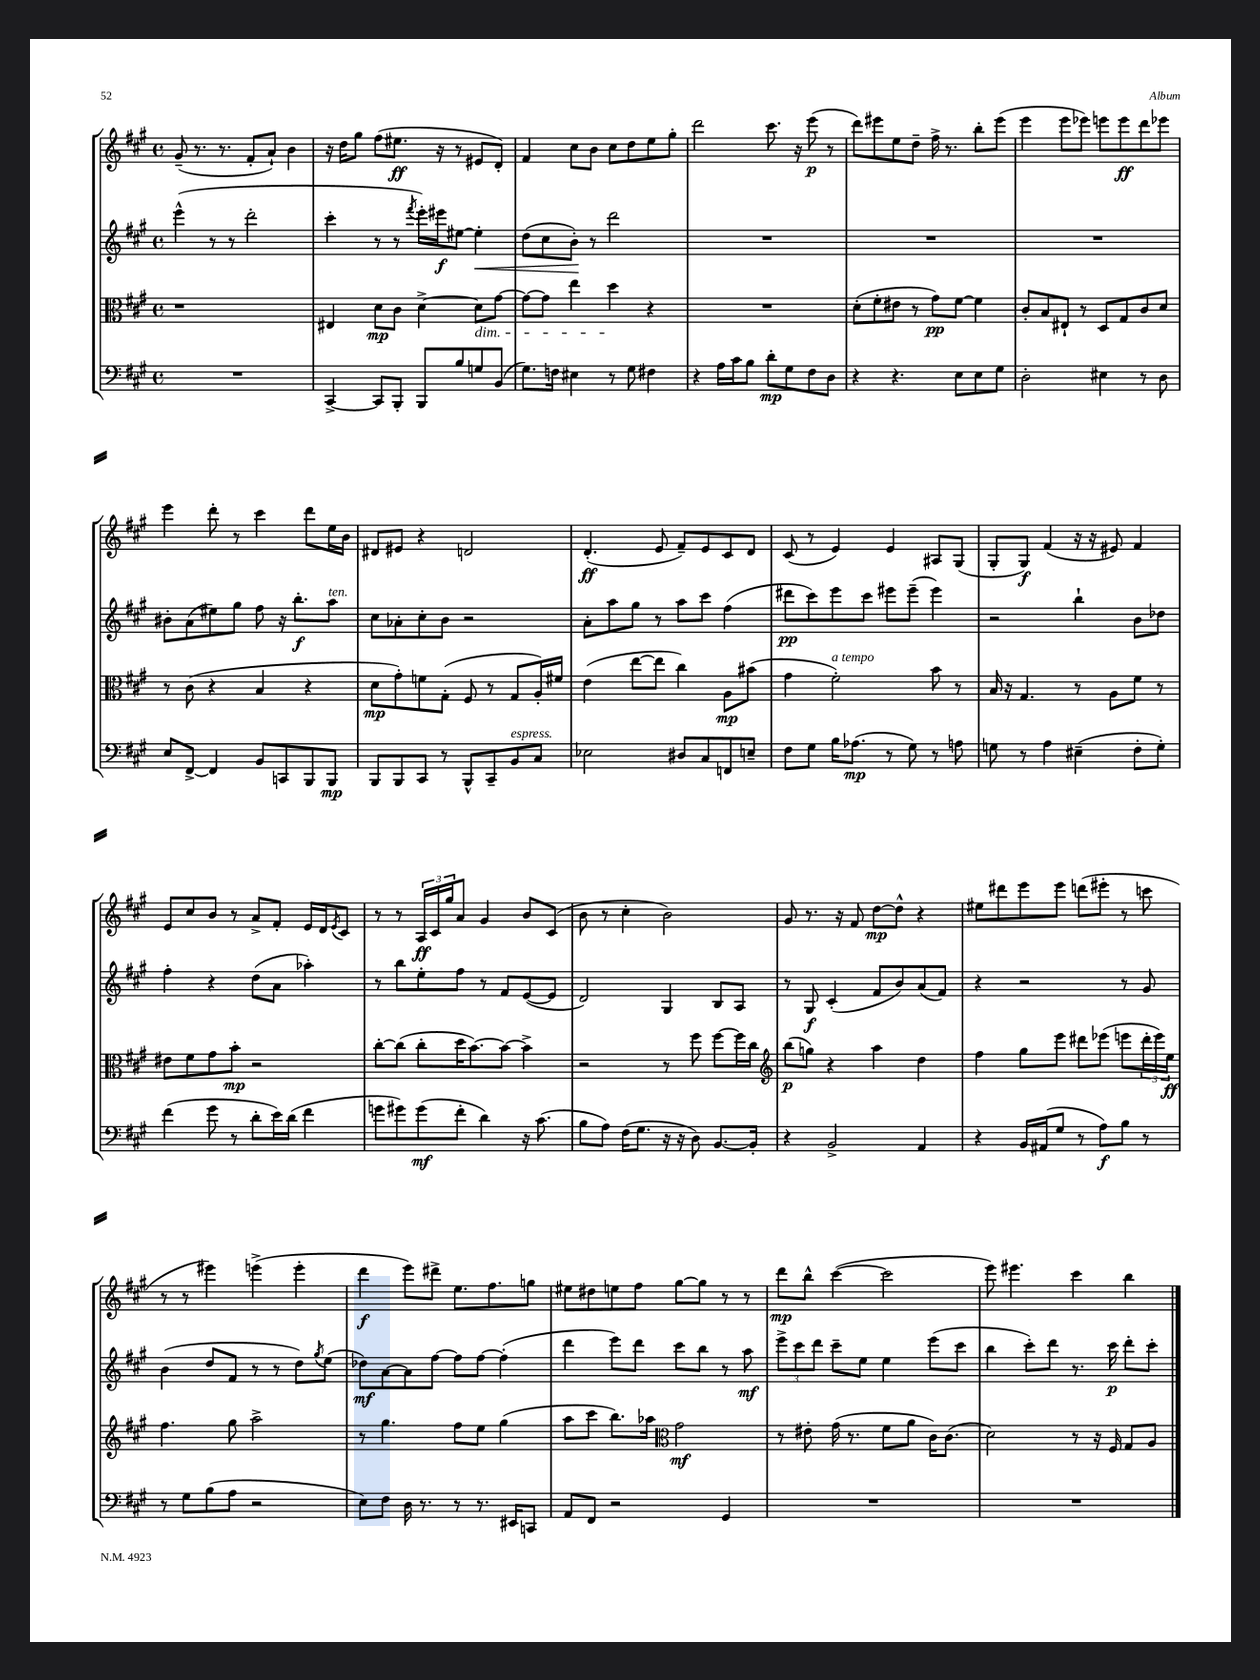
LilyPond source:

<<
\new StaffGroup <<
\new Staff = "s0" {
    \clef treble \key a \major \defaultTimeSignature \time 4/4
    gis'8--( r8. r8. fis'8-. a'8-!) b'4 |
    r16 d''16 gis''8 fis''8( eis''8.\ff r16 r8 eis'8 d'8-.) |
    fis'4 cis''8 b'8 cis''8 d''8 e''8 gis''8-. |
    d'''2 cis'''8. r16 e'''8\p( r8 |
    d'''8) eis'''8 e''8 d''8-- fis''16-> r8. b''8-. eis'''8( |
    e'''4 e'''8 ees'''8) e'''8 e'''8\ff d'''8 ees'''8 |
    e'''4 d'''8-. r8 cis'''4 d'''8 e''16 b'16 |
    dis'8 eis'8 r4 d'2 |
    d'4.-.\ff( e'8 fis'8--) e'8 cis'8 d'8 |
    cis'8( r8 e'4) e'4 ais8 gis8( |
    gis8-. gis8\f) fis'4( r16 r16 eis'8) fis'4 |
    e'8 cis''8 b'8 r8 a'8-> fis'8-. e'16 d'16 \acciaccatura { e'8 } cis'8 |
    r8 r8 \tuplet 3/2 { a16\ff cis'16 gis''16 } a'8 gis'4 b'8 cis'8( |
    b'8 r8 cis''4-. b'2) |
    gis'8 r8. r16 fis'8 d''8~\mp d''8-^ r4 |
    eis''8 dis'''8 e'''8 e'''8 d'''8( eis'''8-. r8 c'''8 |
    r8 r8 eis'''4) e'''4->( e'''4-. |
    d'''4\f e'''8) dis'''8-> e''8. fis''8. g''8 |
    eis''8 dis''8 e''8 fis''8 gis''8~ gis''8 r8 r8 |
    d'''8\mp b''8-^ cis'''4~( cis'''2 |
    e'''8) eis'''4. cis'''4 b''4 \bar "|." |
}
\new Staff = "s1" {
    \clef treble \key a \major \defaultTimeSignature \time 4/4
    e'''4-^( r8 r8 d'''2-. |
    cis'''4-. r8 r8 \acciaccatura { fis'''8 } e'''16-.) eis'''16\f eis''8~ eis''4-.\< |
    d''8( cis''8 b'8-.\!) r8 d'''2 |
    R1 |
    R1 |
    R1 |
    bis'8-. a'8( eis''8) gis''8 fis''8 r16 b''8.-.\f a''8^\markup { \italic "ten." } |
    cis''8 aes'8-. cis''8-. b'8 r2 |
    a'8-. a''8 gis''8 r8 a''8 cis'''8 fis''4( |
    dis'''8\pp cis'''8) e'''8 cis'''8 eis'''8 eis'''8--( eis'''4) |
    r2 b''4-! b'8 des''8 |
    fis''4-. r4 d''8( a'8 aes''4-.) |
    r8 b''8 e''8-. fis''8 r8 fis'8 e'8~( e'8 |
    d'2) gis4 b8 a8 |
    r8 gis8\f cis'4-.( fis'8 b'8) a'8( fis'8) |
    r4 r2 r8 gis'8 |
    b'4( d''8 fis'8 r8 r8 d''8) \acciaccatura { gis''8 } e''8( |
    des''8\mf) a'8~ a'8 fis''8~ fis''8 fis''8~ fis''4-.( |
    d'''4 e'''8) d'''8 cis'''8 b''8 r8 a''8\mf |
    \tuplet 3/2 { e'''8-> cis'''8 d'''8 } cis'''8-- e''8 e''4 e'''8( cis'''8 |
    b''4 cis'''8-.) d'''8 r8. cis'''16\p d'''8-. cis'''8-. \bar "|." |
}
\new Staff = "s2" {
    \clef alto \key a \major \defaultTimeSignature \time 4/4
    r1 |
    eis4 d'8\mp cis'8 d'4~-> d'8\dim gis'8~ |
    gis'8~ gis'8 e''4 d''4\! r4 |
    R1 |
    d'8-.( fis'8-. eis'8 r8 gis'8\pp) fis'8~ fis'4 |
    cis'8-. b8 eis8-! r8 d8 gis8 cis'8 d'8 |
    r8 cis'8( r4 b4 r4 |
    d'8\mp gis'8-.) f'8 gis8-.( fis8 r8 gis8 a16-.) fis'16 |
    e'4( e''8~ e''8 cis''4) a8\mp bis'8( |
    gis'4 fis'2-.^\markup { \italic "a tempo" }) b'8 r8 |
    b16 r16 gis4. r8 a8 fis'8 r8 |
    eis'8 fis'8 gis'8 b'8-.\mp r2 |
    cis''8~-. cis''8( cis''8-. d''16 b'8.~) b'8~ b'4-> |
    r2 r8 fis''8 fis''8~ fis''16 cis''16 |
    \clef treble b''8\p( g''8) r4 a''4 d''4 |
    fis''4 gis''8 e'''8 dis'''8 ees'''8( e'''8 \tuplet 3/2 { dis'''16-. e'''16) e''16\ff } |
    fis''4. gis''8 a''2-> |
    r8 gis''4. fis''8 e''8 gis''4( |
    a''8 cis'''8 b''8.) aes''16 \clef alto gis'2\mf |
    r8 eis'8-. gis'16( r8. fis'8 a'8 cis'16) cis'8.( |
    d'2) r8 r16 fis16 gis8 a8 \bar "|." |
}
\new Staff = "s3" {
    \clef bass \key a \major \defaultTimeSignature \time 4/4
    R1 |
    cis,4~-> cis,8 b,,8-. b,,8 b8 g8 b,8( |
    gis8.) f16 eis4 r8 gis8 fis4 |
    r4 a16 cis'16 b8 d'8-.\mp gis8 fis8 d8 |
    r4 r4. e8 e8 gis8 |
    d2-. eis4 r8 d8 |
    e8 fis,8~-> fis,4 b,8 c,8 b,,8 b,,8\mp |
    b,,8 b,,8 cis,8 r8 b,,8-^ cis,8-- b,8^\markup { \italic "espress." } cis8 |
    ees2 dis8 cis8 f,8 e8-- |
    fis8 gis8 b16 aes8.\mp( r8 gis8) r8 a8 |
    g8 r8 a4 eis4--( fis8-. g8-.) |
    fis'4( gis'8 r8 d'8-. e'16) d'16( fis'4 |
    g'8 gis'8) gis'8\mf( fis'8-. d'4) r16 cis'8.( |
    b8 a8) fis16( gis8. r16 r16 d8) b,8.~ b,16-. |
    r4 b,2-> a,4 |
    r4 b,16 ais,16( gis8 r8 a8\f) b8 r8 |
    r8 gis8 b8( a8 r2 |
    e8) fis8 d16 r8. r8 r8. eis,16 c,8 |
    a,8 fis,8 r2 gis,4 |
    R1 |
    R1 \bar "|." |
}
>>
>>
\layout { \context { \Score \remove "Bar_number_engraver" } }
